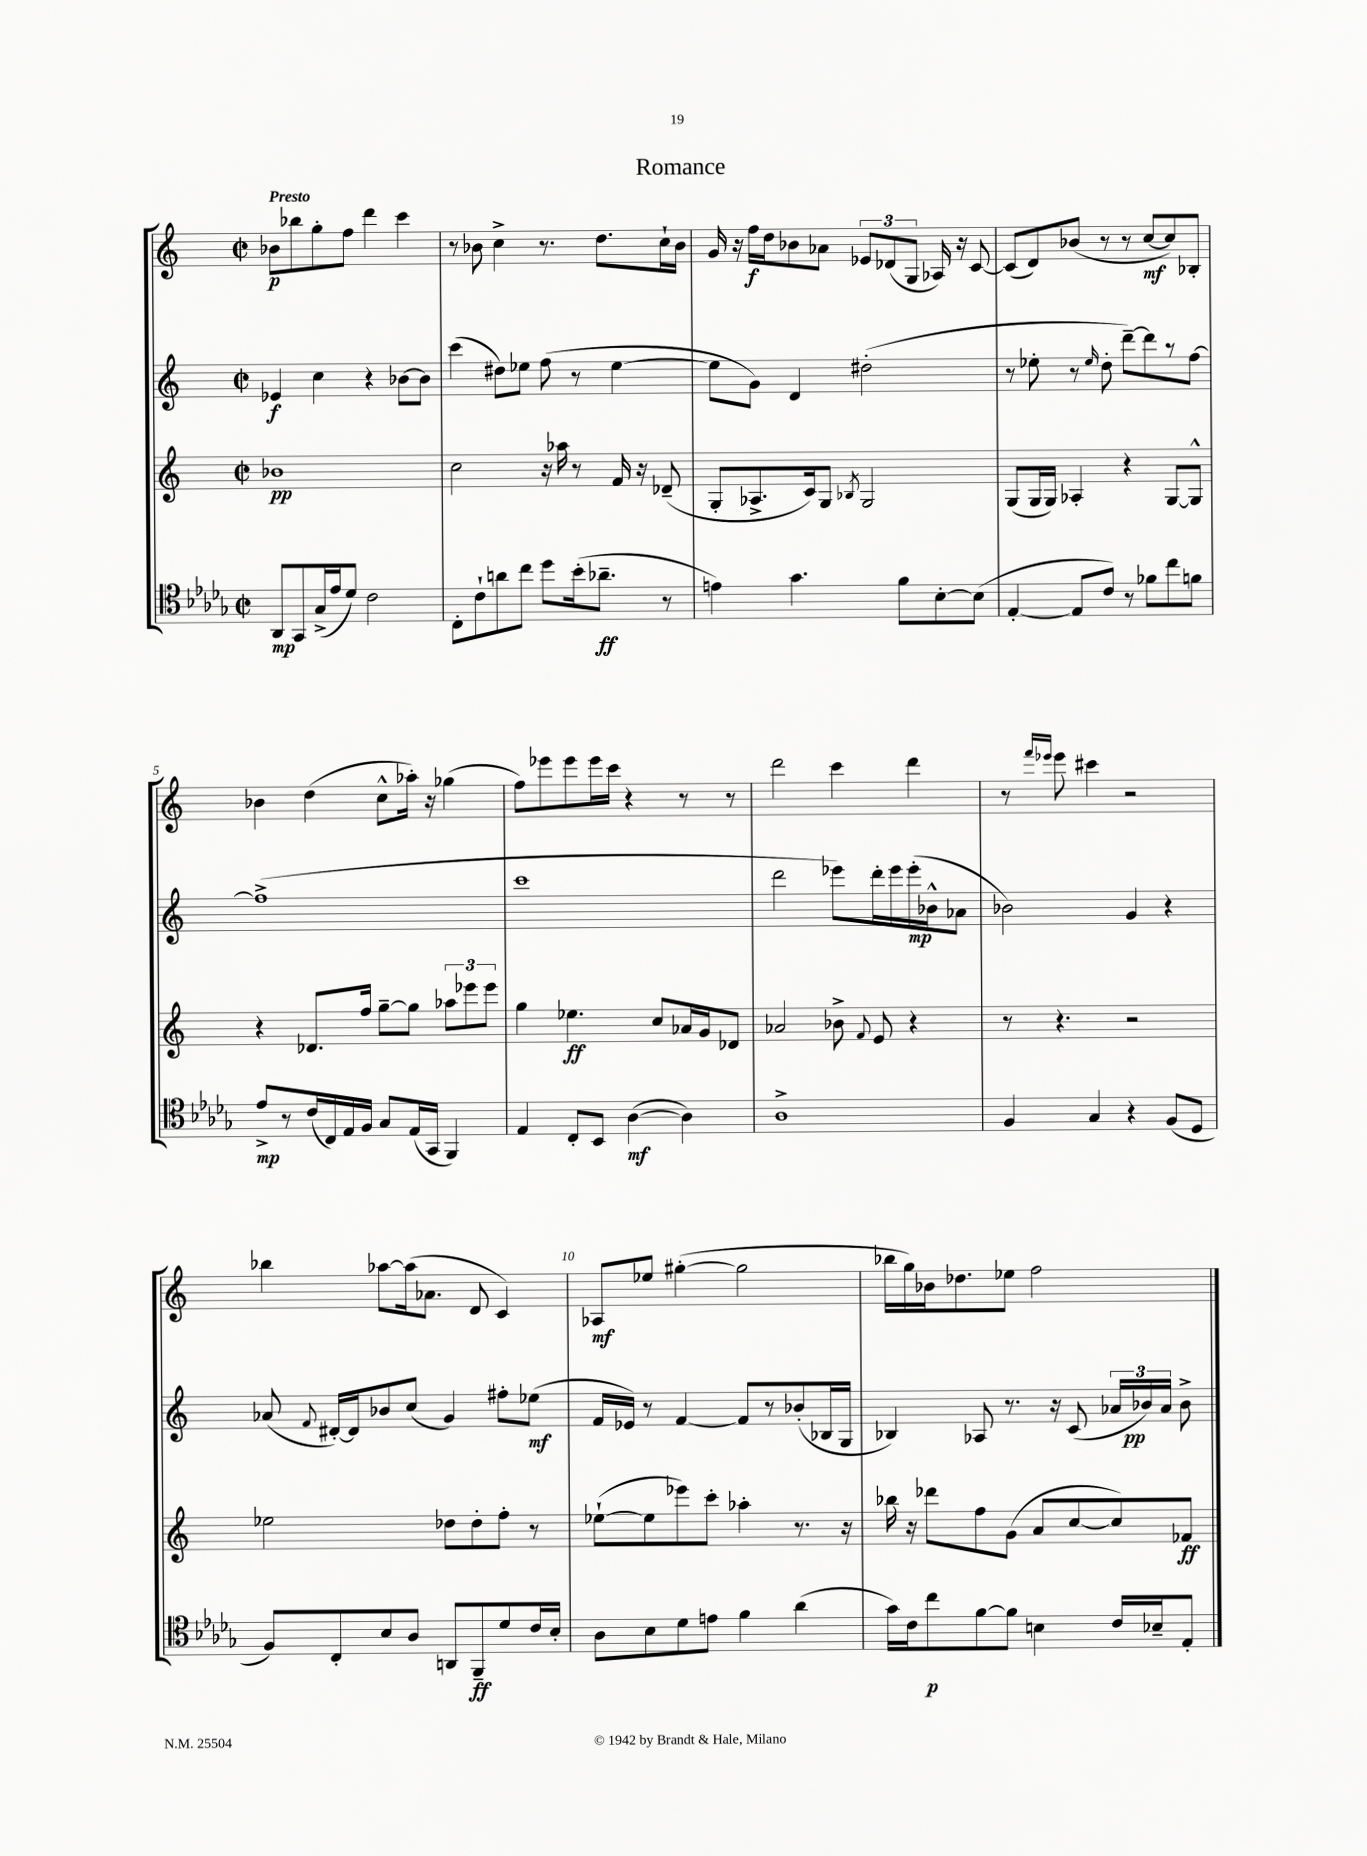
\header { title = "Romance" }
<<
\new StaffGroup <<
\new Staff = "s0" {
    \clef treble \key c \major \defaultTimeSignature \time 2/2 \tempo "Presto"
    \autoBeamOff bes'8[\p bes''8 g''8-. f''8] d'''4 c'''4 |
    r8 bes'8 c''4-> r8. d''8.[ c''16-! bes'16] |
    g'16 r16 f''16[\f d''16 bes'8 aes'8] \tuplet 3/2 { ees'8[ des'8( g8] } aes16) r16 c'8~ |
    c'8[( d'8) bes'8]( r8 r8 c''8[~\mf c''8) bes8]-. |
    bes'4 d''4( c''8[-^ aes''16]-.) r16 ges''4( |
    f''8[) ees'''8 ees'''8 ees'''16 c'''16] r4 r8 r8 |
    d'''2 c'''4 d'''4 |
    r8 \grace { f'''16[ ees'''16] } ees'''8 cis'''4 r2 |
    bes''4 aes''8[~ aes''16( aes'8.] d'8 c'4) |
    aes8[\mf ees''8] gis''4~-.( gis''2 |
    bes''16[ g''16) bes'16 des''8. ees''8] f''2 \bar "|." |
}
\new Staff = "s1" {
    \clef treble \key c \major \defaultTimeSignature \time 2/2
    \autoBeamOff ees'4\f c''4 r4 bes'8[~ bes'8] |
    c'''4( dis''8[) ees''8] f''8( r8 ees''4~ |
    ees''8[ g'8]) d'4 dis''2-.( |
    r8 ees''8-. r8 \grace { ees''16 } d''8-. d'''8[~--) d'''8 r8 f''8]~ |
    f''1->( |
    c'''1 |
    d'''2 ees'''8[) d'''16-. ees'''16 ees'''16-.\mp( bes'16-^ aes'8] |
    bes'2) g'4 r4 |
    aes'8( \appoggiatura { f'8 } dis'16[~-.) dis'16 bes'8 c''8]( g'4) fis''8[-. ees''8]\mf( |
    f'16[ ees'16]) r8 f'4~ f'8[ r8 bes'8-.( bes16 g16] |
    bes4) aes8 r8. r16 c'8( \tuplet 3/2 { aes'16[ bes'16\pp) aes'16] } bes'8-> \bar "|." |
}
\new Staff = "s2" {
    \clef treble \key c \major \defaultTimeSignature \time 2/2
    \autoBeamOff bes'1\pp |
    c''2 r16 aes''16 r8 f'16 r16 des'8--( |
    g8[-. aes8.-> c'16) g8] \acciaccatura { bes8 } g2 |
    g8[( g16 g16]) aes4-. r4 g8[~ g8]-^ |
    r4 des'8.[ f''16] g''8[~-- g''8] \tuplet 3/2 { aes''8[ ees'''8 ees'''8] } |
    g''4 ees''4.\ff c''8[ aes'16 g'16 des'8] |
    aes'2 bes'8-> \appoggiatura { f'8 } e'8 r4 |
    r8 r4. r2 |
    ees''2 des''8[ des''8-. f''8]-. r8 |
    ees''8[~-!( ees''8 ees'''8) c'''8]-. aes''4-. r8. r16 |
    bes''16 r16 des'''8[ f''8 g'8]( a'8[ c''8~ c''8) fes'8]\ff \bar "|." |
}
\new Staff = "s3" {
    \clef tenor \key des \major \defaultTimeSignature \time 2/2
    \autoBeamOff aes,8[\mp ges,8 ges16->( ees'16 des'8]) c'2 |
    c8[-. c'8-! a'8 c''8] des''8[ bes'16-.( aes'8.]--\ff r8 |
    e'4) ges'4. f'8[ bes8~-. bes8]( |
    ees4~-. ees8[ c'8]) r8 fes'8[ c''8 f'8] |
    ees'8[->\mp r8 c'16( c16) ees16 f16] ges8[ ees16( ges,16] f,4) |
    ees4 c8[-. bes,8] aes4~\mf( aes4) |
    aes1-> |
    f4 ges4 r4 f8[( des8] |
    f8[) c8-. bes8 aes8] a,8[ f,8--\ff des'8 c'16 bes16]-. |
    aes8[ bes8 des'8 e'8] f'4 aes'4( |
    ges'16[) c'16 c''8\p f'8~ f'8] b4 c'16[ bes16-- ees8]-. \bar "|." |
}
>>
>>
\layout { \context { \Score \override BarNumber.break-visibility = ##(#f #t #t) barNumberVisibility = #(every-nth-bar-number-visible 5) } }
